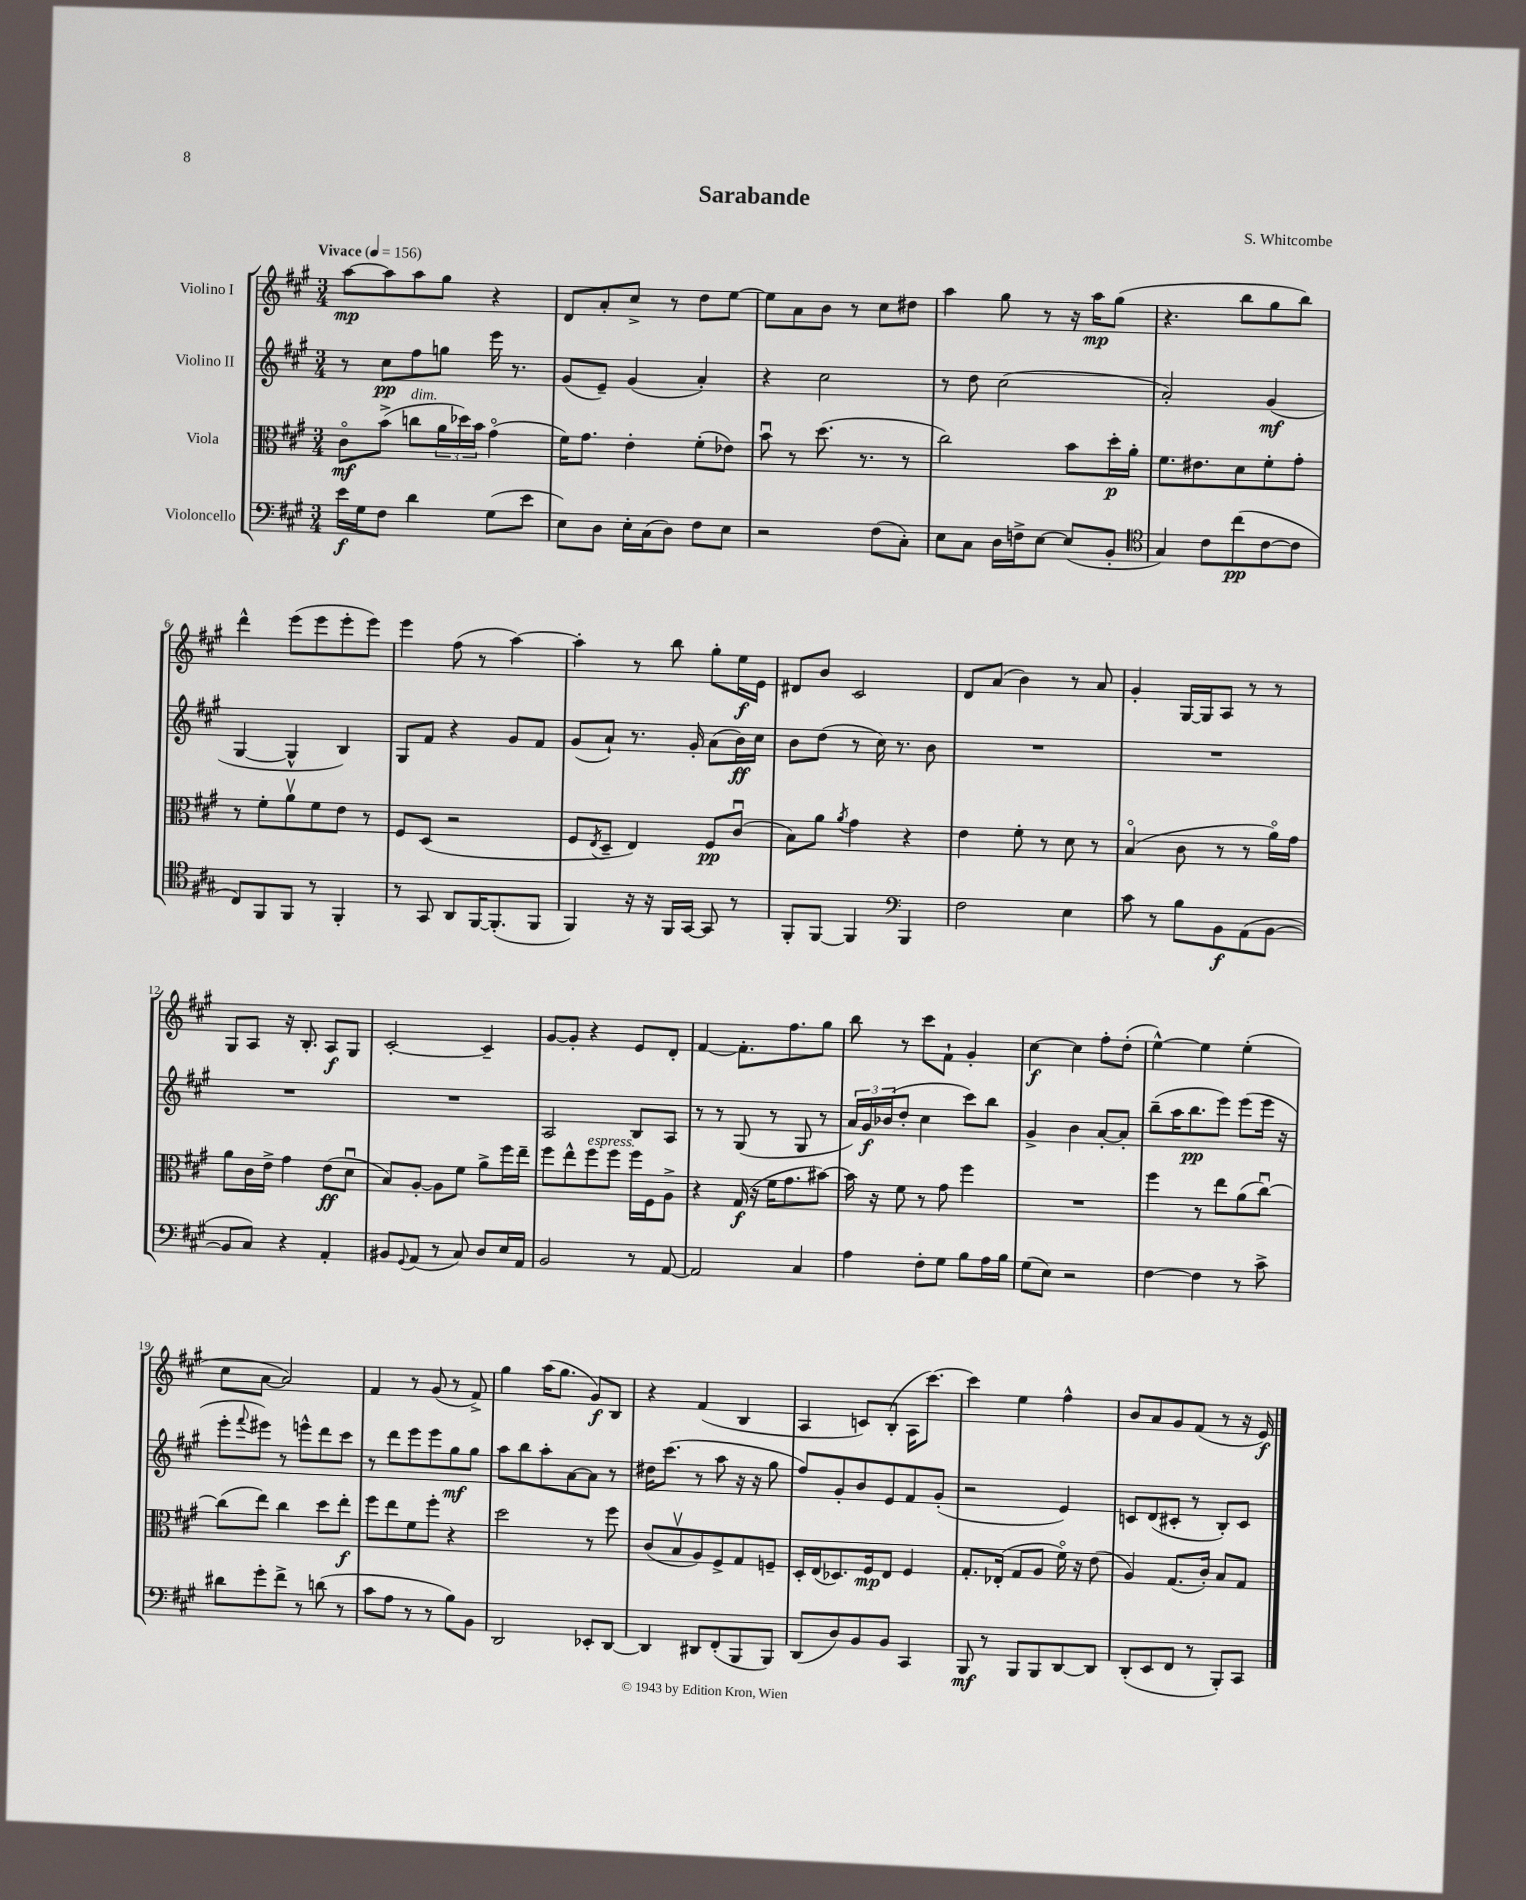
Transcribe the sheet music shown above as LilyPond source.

\header { title = "Sarabande" composer = "S. Whitcombe" }
<<
\new StaffGroup <<
\new Staff = "s0" \with { instrumentName = "Violino I" } {
    \clef treble \key a \major \numericTimeSignature \time 3/4 \tempo "Vivace" 4 = 156
    a''8~\mp a''8 a''8 gis''8 r4 |
    d'8 a'8-. cis''8-> r8 d''8 e''8~ |
    e''8 a'8 b'8 r8 cis''8 dis''8 |
    a''4 gis''8 r8 r16 a''16\mp gis''8( |
    r4. b''8 gis''8 b''8) |
    d'''4-^ e'''8( e'''8 e'''8-. e'''8) |
    e'''4 fis''8( r8 a''4~) |
    a''4-. r8 b''8 gis''8-. e''16\f e'16 |
    dis'8 b'8 cis'2 |
    d'8 a'8( b'4) r8 a'8 |
    gis'4-. gis16~ gis16 a8 r8 r8 |
    gis8 a8 r16 b8.-. a8\f gis8 |
    cis'2~-. cis'4-- |
    gis'8~ gis'8-. r4 e'8 d'8-. |
    fis'4~ fis'8.-. fis''8. gis''8 |
    b''8 r8 cis'''8 fis'8-! gis'4-. |
    cis''4~\f cis''4 fis''8-. d''8-.( |
    e''4~-^) e''4 e''4-.( |
    cis''8 a'8~ a'2) |
    fis'4 r8 gis'8( r8 fis'8->) |
    gis''4 a''16( gis''8. gis'8\f) b8 |
    r4 fis'4( b4 |
    a4 c'8) b8-.( a16 cis'''8.~) |
    cis'''4 e''4 fis''4-^ |
    b'8 a'8 gis'8 fis'8( r8 r16 e'16\f) \bar "|." |
}
\new Staff = "s1" \with { instrumentName = "Violino II" } {
    \clef treble \key a \major \numericTimeSignature \time 3/4
    r8 cis''8\pp fis''8 g''8 e'''16 r8. |
    gis'8( e'8--) gis'4( a'4-.) |
    r4 cis''2 |
    r8 d''8 cis''2( |
    a'2-.) gis'4\mf( |
    gis4~ gis4-^ b4) |
    gis8 fis'8 r4 gis'8 fis'8 |
    gis'8( a'8-!) r8. gis'16-. a'8( b'16\ff) cis''16 |
    b'8 d''8( r8 cis''16) r8. b'8 |
    R2. |
    R2. |
    R2. |
    R2. |
    a2 b8 a8 |
    r8 r8 gis8( r8 gis8 r8 |
    \tuplet 3/2 { a'16) gis'16\f bes'16( } d''8-. cis''4 cis'''8) b''8 |
    gis'4-> b'4 a'8~-. a'8-. |
    b''8--( a''16 b''8.\pp e'''8) e'''8( e'''16 r16 |
    e'''8-. \appoggiatura { fis'''8 } eis'''8) r8 e'''8-^ d'''8 cis'''8 |
    r8 d'''8 e'''8 e'''8 gis''8\mf gis''8 |
    a''8 b''8 a''8-. a'8~ a'8 r8 |
    dis''16 cis'''8.( r8 a''8 r16 r16 gis''8 |
    fis''8) gis'8-. b'8 e'8 fis'8 gis'8-.( |
    r2 e'4) |
    c'8 d'8( cis'8-. r8 b8-.) cis'8 \bar "|." |
}
\new Staff = "s2" \with { instrumentName = "Viola" } {
    \clef alto \key a \major \numericTimeSignature \time 3/4
    cis'8\flageolet\mf b'8->( c''8^\markup { \italic "dim." } \tuplet 3/2 { a'16 des''16) b'16 } gis'4\flageolet( |
    fis'16) gis'8. e'4-. fis'8-.( ees'8) |
    b'8\downbow r8 d''8.( r8. r8 |
    cis''2) b'8 d''16-.\p a'16-. |
    fis'8. eis'8. d'8 fis'8-. gis'8-. |
    r8 fis'8-. a'8\upbow fis'8 e'8 r8 |
    fis8 d8( r2 |
    fis8 \acciaccatura { e8 } d8-- e4) fis8\pp cis'8\downbow( |
    b8) a'8 \acciaccatura { a'8 } gis'4 r4 |
    e'4 fis'8-. r8 d'8 r8 |
    b4\flageolet( cis'8 r8 r8 a'16\flageolet) gis'16 |
    a'8 cis'16 e'16-> gis'4 e'8\ff( d'8\downbow |
    b8) a8~-. a8 fis'8 a'8-> fis''16 e''16-- |
    fis''8 e''8-^ fis''8^\markup { \italic "espress." } fis''8 fis''16 fis16 a8-> |
    r4 gis16\f( r16 fis'16 gis'8. bis'8~) |
    bis'16 r16 fis'8 r8 gis'8 fis''4 |
    R2. |
    fis''4 r8 e''8 a'8( cis''8~\downbow) |
    cis''8( e''8) cis''4 d''8 e''8-.\f |
    fis''8 e''8 fis'8 fis''8-. r4 |
    d''2 r8 fis''8 |
    cis'8( b8\upbow a8) fis8-> gis8 f8-- |
    d16-. e16( des8.) fis16\mp e8 fis4 |
    gis8.-. ees16-.( gis8 a8 fis'16\flageolet) r16 e'8( |
    a4) gis8.( cis'16-.) b8 gis8 \bar "|." |
}
\new Staff = "s3" \with { instrumentName = "Violoncello" } {
    \clef bass \key a \major \numericTimeSignature \time 3/4
    e'16\f gis16 fis8 d'4 gis8( e'8 |
    e8) d8 e16-. cis16( d8) fis8 e8 |
    r2 fis8( cis8-.) |
    e8 cis8 d16 f16-> e8~ e8( b,8-. |
    \clef tenor gis4) cis'8 cis''8\pp( cis'8~ cis'8 |
    cis8) fis,8 fis,8 r8 fis,4-. |
    r8 gis,8 a,8 fis,16~ fis,8.-.( fis,8 |
    fis,4) r16 r16 fis,16 gis,16~ gis,8 r8 |
    fis,8-. fis,8~ fis,4 \clef bass b,,4 |
    fis2 e4 |
    cis'8 r8 b8 b,8\f a,8( b,8~ |
    b,8 cis8) r4 a,4-. |
    bis,8 \appoggiatura { gis,8 } a,8( r8 cis8) d8 e16 a,16 |
    b,2 r8 a,8~ |
    a,2 cis4 |
    a4 fis8-. gis8 b8 a16 b16 |
    gis8( e8) r2 |
    fis4~ fis4 r8 cis'8-> |
    dis'8 gis'8-. fis'8-> r8 d'8( r8 |
    cis'8 a8 r8 r8 b8) b,8 |
    d,2 ees,8-. d,8~ |
    d,4 dis,8 fis,8-.( b,,8 b,,8) |
    d,8( d8) b,8 b,8 cis,4 |
    b,,8\mf r8 b,,8 b,,8 d,8~ d,8 |
    d,8-.( e,8 fis,8 r8 b,,8-.) cis,8 \bar "|." |
}
>>
>>
